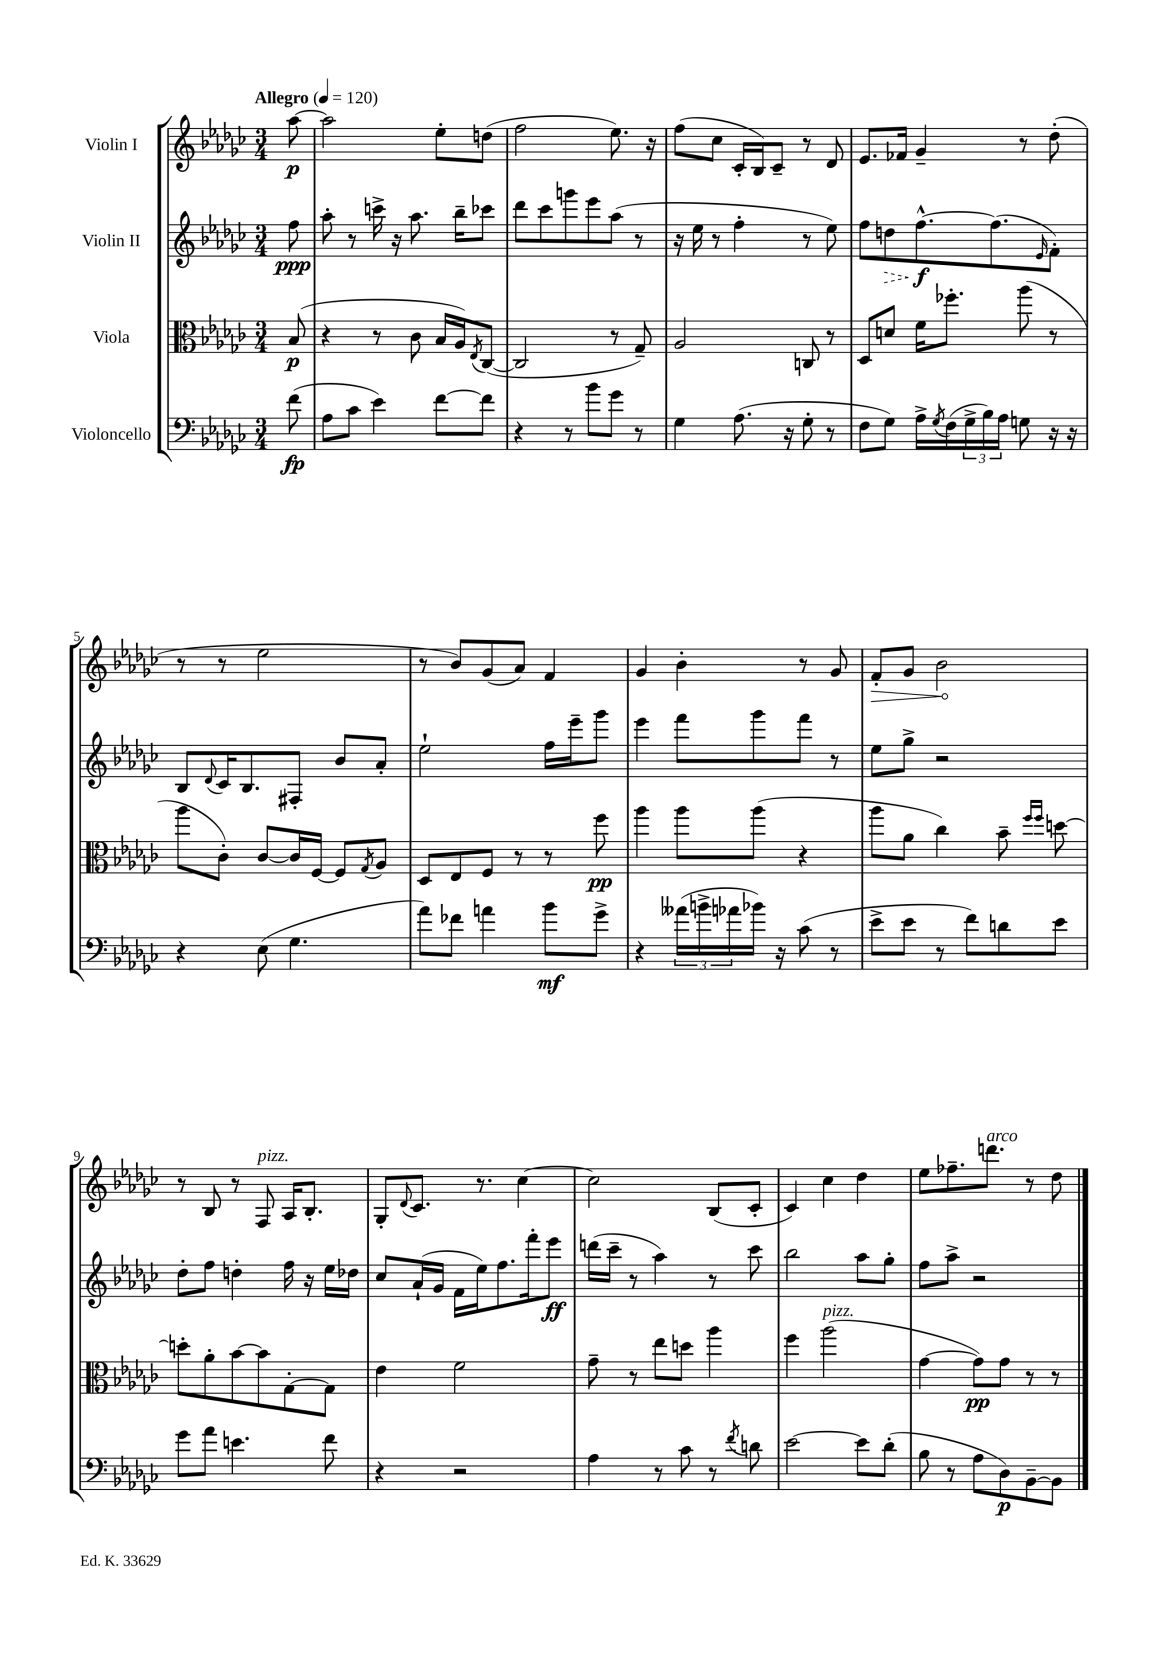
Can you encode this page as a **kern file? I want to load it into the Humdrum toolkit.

**kern	**kern	**kern	**kern
*staff4	*staff3	*staff2	*staff1
*clefF4	*clefC3	*clefG2	*clefG2
*k[b-e-a-d-g-c-]	*k[b-e-a-d-g-c-]	*k[b-e-a-d-g-c-]	*k[b-e-a-d-g-c-]
*M3/4	*M3/4	*M3/4	*M3/4
*MM120	*MM120	*MM120	*MM120
(8f\	(8B-/	8ff\	[8aa-\
=	=	=	=
8A-\L	4r	8aa-'\	2aa-\]
8c-\J	.	8r	.
4e-\)	8r	16ccc^\	.
.	.	16r	.
.	8c-\	8.aa-\	.
[8f\L	16B-/LL	.	8ee-'\L
.	16A-/J)	16bb-~\LK	.
.	8qE-/	.	.
8f\]J	([8C-/J	8ccc-\J	(8dd\J
=	=	=	=
4r	2C-/]	8ddd-\L	2ff\
.	.	8ccc-\	.
8r	.	8ggg\	.
8b-\L	.	8eee-\	.
8g-\J	8r	(8aa-\J	8.ee-\)
8r	8G-~/)	8r	.
.	.	.	16r
=	=	=	=
4G-\	2A-/	16r	(8ff\L
.	.	16ee-\	.
.	.	8r	8cc-\J
(8.A-\	.	4ff'\	16c-'/LL
.	.	.	16B-/J)
.	.	.	8c-~/J
16r	.	.	.
8G-'\	8C/	8r	8r
8r	8r	8ee-\)	8d-/
=	=	=	=
8F\L	8D-/L	8ff\L	8.e-/L
8G-\J)	8d/J	8dd\	.
.	.	.	16f-/Jk
16A-^\LL	16f\LK	[8.ff^^\	4g-~/
8qG-/	.	.	.
(16F\	8.ff-'\J	.	.
24G-^\	.	.	.
24B-\)	.	.	.
.	.	(8.ff\]	.
24A-\JJ	.	.	.
8G\	(8aa-\	.	8r
.	.	16qqe-/	.
16r	8r	8f'\J)	(8dd-'\
16r	.	.	.
=	=	=	=
4r	8aa-\L	8B-/L	8r
.	.	8qqd-/	.
.	8c-'\J)	16c-/K	8r
.	.	8.B-/	.
(8E-\	[8c-/L	.	2ee-\
4.G-\	16c-/]L	8F#'/J	.
.	[16F/JJ	.	.
.	8F/]L	8b-/L	.
.	8qG-/	.	.
.	8A-/J	8a-'/J	.
=	=	=	=
8a-\L)	8D-/L	2ee-`\	8r
8f-\J	8E-/	.	8b-/L)
4a\	8F/J	.	(8g-/
.	8r	.	8a-/J)
8b-\L	8r	16ff\LL	4f/
.	.	16eee-~\J	.
8g-^\J	8ff\	8ggg-\J	.
=	=	=	=
4r	4aa-\	4eee-\	4g-/
(24a--\LL	8aa-\L	8fff\L	4b-'\
24b^\	.	.	.
24a-\	.	.	.
16b-\JJ)	(8aa-\J	8ggg-\	.
16r	.	.	.
(8c-\	4r	8fff\J	8r
8r	.	8r	8g-/
=	=	=	=
8e-^\L	8aa-\L	8ee-\L	8f'/L
8e-\J	8a-\J	8gg-^\J	8g-/J
8r	4cc-\)	2r	2b-\
8f\L)	.	.	.
8d\	8b-~\	.	.
.	16qqff/LL	.	.
.	16qqff/JJ	.	.
8e-\J	[8dd\	.	.
=	=	=	=
8g-\L	8dd'\]L	8dd-'\L	8r
8a-\J	8a-'\	8ff\J	8B-/
4.e\	[8b-\	4dd'\	8r
.	8b-\]	.	8F/
.	[8G-'\	16ff\	16A-/LK
.	.	16r	8.B-'/J
8f\	8G-\]J	16ee-\LL	.
.	.	16dd-\JJ	.
=	=	=	=
4r	4e-\	8cc-/L	8G-'/L
.	.	.	8qqd-/
.	.	(16a-`/L	8.c-/J
.	.	16g-/JJ	.
2r	2f\	16f\LL	.
.	.	16ee-\J)	8.r
.	.	8.ff\	.
.	.	.	[4cc-\
.	.	16fff'\k	.
.	.	8eee-\J	.
=	=	=	=
4A-\	8g-~\	(16ddd\LL	2cc-\]
.	.	16ccc-~\JJ	.
.	8r	8r	.
8r	8ee-\L	4aa-\)	.
8c-\	8dd\J	.	.
8r	4aa-\	8r	(8B-/L
8qf/	.	.	.
8d\	.	8ccc-\	8c-'/J
=	=	=	=
[2e-\	4ff\	2bb-\	4c-/)
.	(2aa-\	.	4cc-\
8e-\]L	.	8aa-\L	4dd-\
(8d-'\J	.	8gg-'\J	.
=	=	=	=
8B-\	[4g-\	8ff\L	8ee-\L
8r	.	8aa-^\J	8.ff-~\
8A-\L	8g-\]L)	2r	.
.	.	.	8.ddd\J
8D-\)	8g-\J	.	.
[8BB-~\	8r	.	8r
8BB-\]J	8r	.	8dd-\
==	==	==	==
*-	*-	*-	*-
